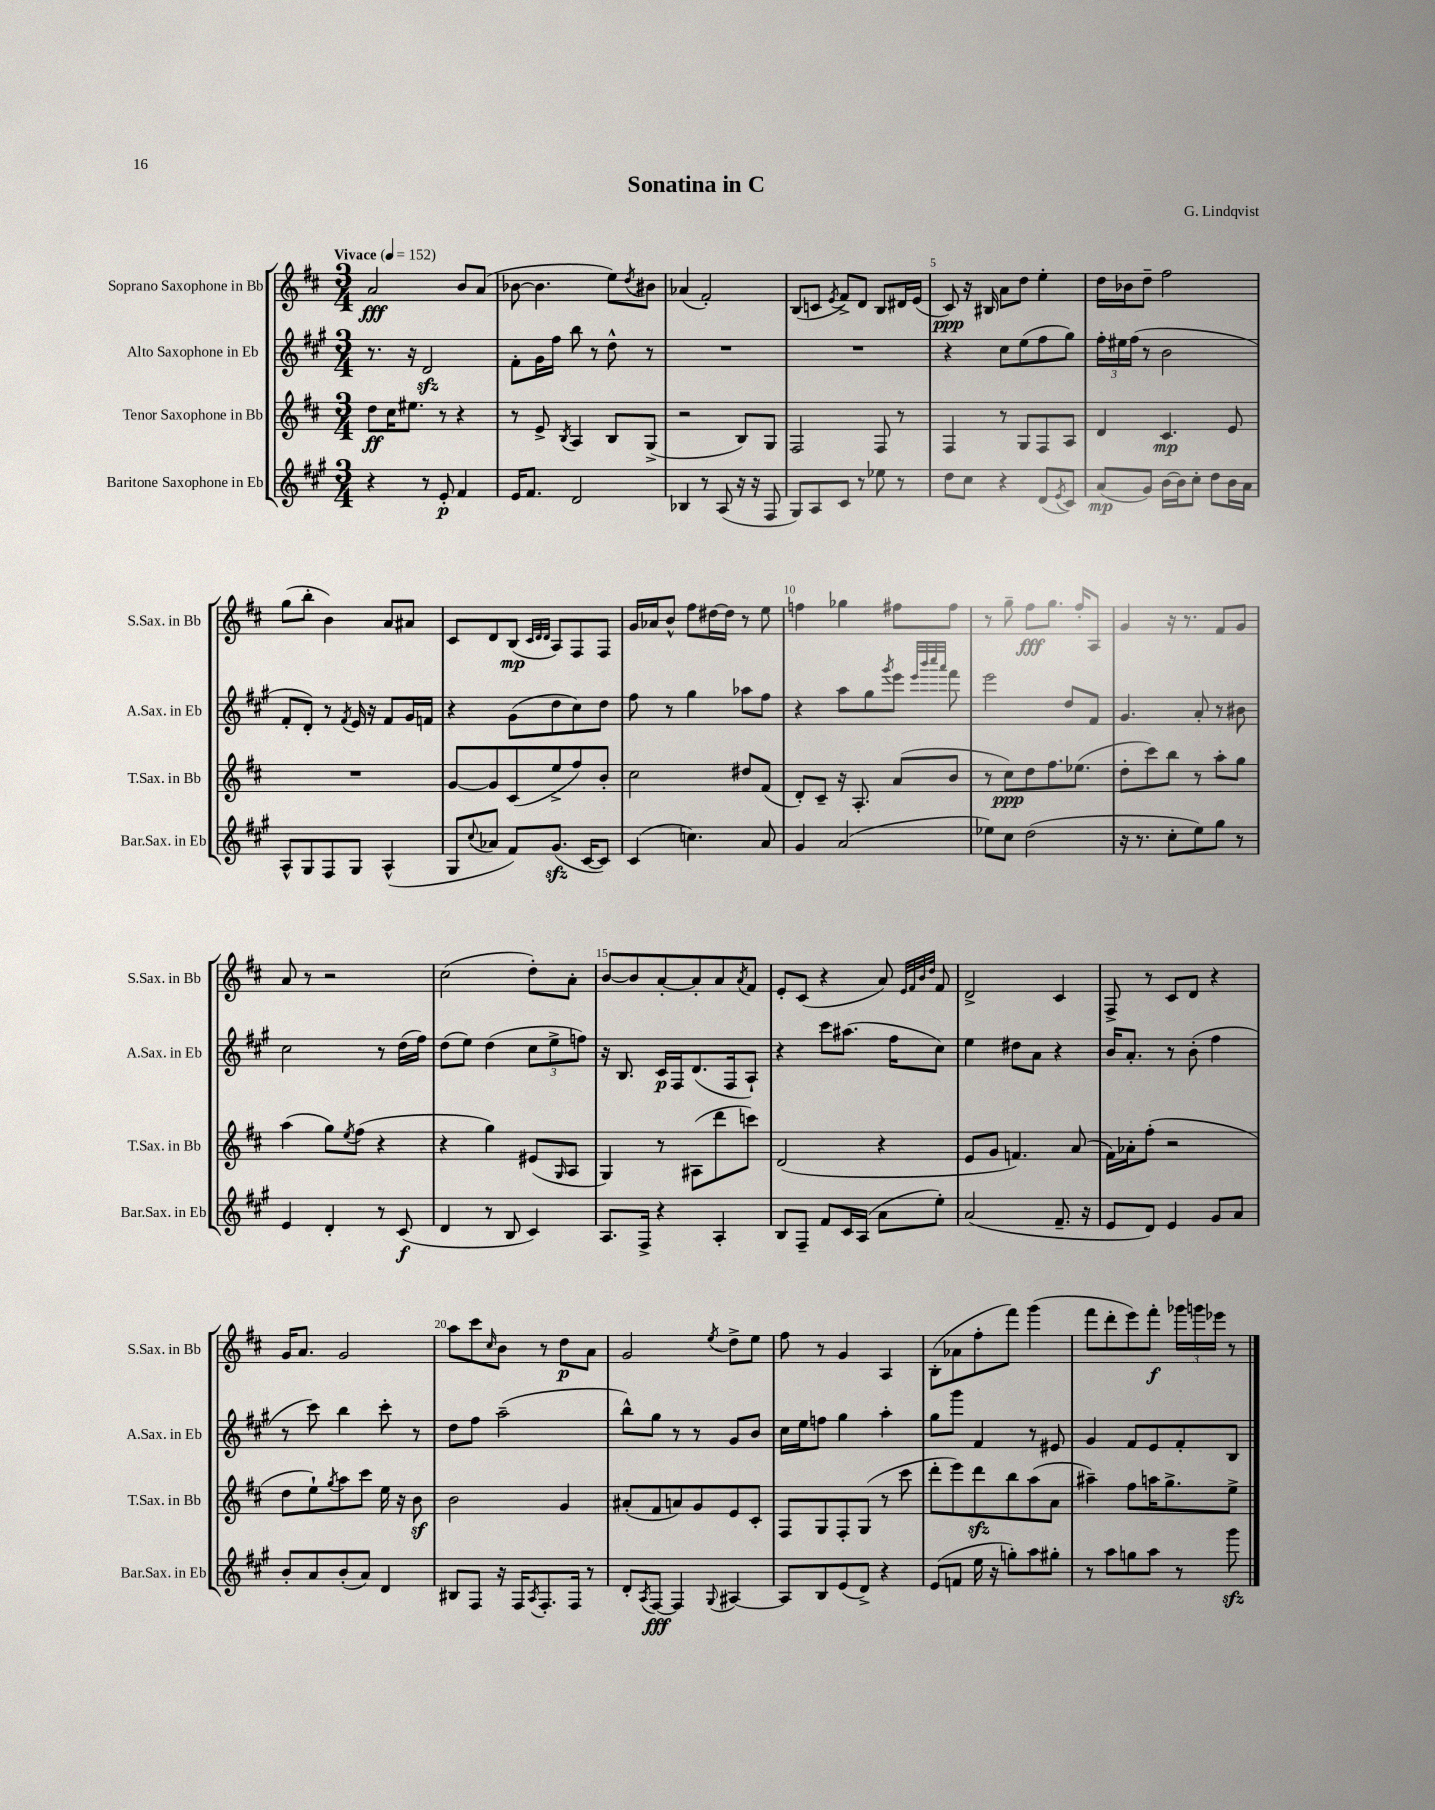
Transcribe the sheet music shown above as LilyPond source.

\header { title = "Sonatina in C" composer = "G. Lindqvist" }
<<
\new StaffGroup <<
\new Staff = "s0" \with { instrumentName = "Soprano Saxophone in Bb" shortInstrumentName = "S.Sax. in Bb" } {
    \clef treble \key d \major \numericTimeSignature \time 3/4 \tempo "Vivace" 4 = 152
    a'2\fff b'8 a'8( |
    bes'8~ bes'4. e''8) \acciaccatura { d''8 } bis'8 |
    aes'4( fis'2-.) |
    b8( c'8 \acciaccatura { e'8 } fis'8->) d'8 b8 dis'16 e'16( |
    cis'8\ppp) r16 bis16 a'8 d''8 e''4-. |
    d''16 bes'16 d''8-- fis''2 |
    g''8( b''8-. b'4) a'8 ais'8 |
    cis'8 d'8 b8\mp( \grace { cis'32 d'32 d'32 } a8) fis8 fis8 |
    g'16 aes'16 b'8-^ fis''8 dis''16~ dis''16 r8 e''8 |
    f''4 ges''4 fis''8 fis''8 |
    r8 g''8-- fis''8\fff g''8. fis''16-. a8 |
    g'4 r16 r8. fis'8 g'8 |
    a'8 r8 r2 |
    cis''2( d''8-.) a'8-. |
    b'8~ b'8 a'8~-. a'8-. a'8 \acciaccatura { a'8 } fis'8 |
    e'8-. cis'8( r4 a'8) \grace { e'32 fis'32 b'32 d''32 } fis'8 |
    d'2-> cis'4 |
    fis8-> r8 cis'8 d'8 r4 |
    g'16 a'8. g'2 |
    a''8 cis'''8 \grace { cis''16 } b'8 r8 d''8\p a'8 |
    g'2 \acciaccatura { e''8 } d''8-> e''8 |
    fis''8 r8 g'4 a4 |
    b8-.( aes'8 fis''8-. fis'''8) g'''4( |
    fis'''8 d'''8-. e'''8) fis'''8-.\f \tuplet 3/2 { ges'''16 g'''16 ees'''16 } r8 \bar "|." |
}
\new Staff = "s1" \with { instrumentName = "Alto Saxophone in Eb" shortInstrumentName = "A.Sax. in Eb" } {
    \clef treble \key a \major \numericTimeSignature \time 3/4
    r8. r16 d'2\sfz |
    fis'8-. gis'16 fis''16 b''8 r8 d''8-^ r8 |
    R2. |
    R2. |
    r4 cis''8 e''8( fis''8 gis''8) |
    \tuplet 3/2 { fis''16-. eis''16 fis''16( } r8 b'2 |
    fis'8-. d'8-.) r8 \acciaccatura { fis'8 } e'16 r16 fis'8 gis'16 f'16 |
    r4 gis'8( d''8 cis''8) d''8 |
    fis''8 r8 gis''4 aes''8 fis''8 |
    r4 a''8 gis''8 \acciaccatura { gis'''8 } e'''8 \grace { e'''32 b'''32 cis''''32 a'''32 } fis'''8 |
    e'''2 d''8 fis'8 |
    gis'4. a'8-. r8 bis'8 |
    cis''2 r8 d''16( fis''16) |
    d''8( e''8) d''4( \tuplet 3/2 { cis''8 e''8-> f''8) } |
    r16 b8. cis'16\p fis16 d'8.( fis16 a8-!) |
    r4 cis'''8 ais''8.( fis''16 cis''8) |
    e''4 dis''8 a'8 r4 |
    b'16 a'8.-. r8 b'8-.( fis''4 |
    r8 cis'''8) b''4 cis'''8-. r8 |
    d''8 fis''8 a''2--( |
    b''8-^) gis''8 r8 r8 gis'8 b'8 |
    cis''16 e''16 f''8 gis''4 a''4-. |
    gis''8 gis'''8 fis'4 r8 eis'8 |
    gis'4 fis'8 e'8 fis'8-. b8 \bar "|." |
}
\new Staff = "s2" \with { instrumentName = "Tenor Saxophone in Bb" shortInstrumentName = "T.Sax. in Bb" } {
    \clef treble \key d \major \numericTimeSignature \time 3/4
    d''8\ff cis''16 eis''8. r8 r4 |
    r8 e'8-> \acciaccatura { b8 } a4 b8 g8->( |
    r2 b8) g8 |
    fis2 fis8 r8 |
    fis4 r8 g8 fis8 a8 |
    d'4 cis'4.\mp e'8 |
    R2. |
    g'8~ g'8 cis'8( e''8-> fis''8) b'8-. |
    cis''2 dis''8 fis'8( |
    d'8-.) cis'8-- r16 a8.-. a'8( b'8 |
    r8 cis''8\ppp) d''8 fis''8. ees''8.( |
    d''8-. cis'''8) b''8 r8 a''8-. g''8 |
    a''4( g''8) \acciaccatura { e''8 } fis''8( r4 |
    r4 g''4) eis'8( \grace { g16 } a8 |
    g4) r8 ais8( d'''8 c'''8) |
    d'2( r4 |
    e'8 g'8 f'4.) a'8( |
    fis'16) aes'16-. fis''8-.( r2 |
    d''8 e''8-!) \acciaccatura { g''8 } a''8 cis'''8 e''16 r16 b'8\sf |
    b'2 g'4 |
    ais'8-.( fis'8 a'8) g'8 e'8 cis'8-. |
    fis8 g8 fis8-. g8( r8 cis'''8 |
    d'''8-. e'''8) d'''8\sfz b''8 a''8( a'8 |
    ais''4--) fis''8 a''16 g''8.-> e''8-> \bar "|." |
}
\new Staff = "s3" \with { instrumentName = "Baritone Saxophone in Eb" shortInstrumentName = "Bar.Sax. in Eb" } {
    \clef treble \key a \major \numericTimeSignature \time 3/4
    r4 r8 e'8-.\p fis'4 |
    e'16 fis'8. d'2 |
    bes4 r8 a8( r16 r16 fis8 |
    gis8) a8 cis'8 r8 ees''8 r8 |
    d''8 cis''8 r4 d'8( \acciaccatura { e'8 } cis'8) |
    a'8\mp( gis'8) b'16~ b'16 cis''8-. d''8 b'16 a'16 |
    a8-^ gis8 fis8 gis8 a4-^( |
    gis8 \appoggiatura { cis''8 } aes'8 fis'8) gis'8.\sfz( cis'16~ cis'8) |
    cis'4( c''4.) a'8 |
    gis'4 a'2( |
    ees''8) cis''8 d''2( |
    r16 r8. cis''8-. e''8) gis''8 r8 |
    e'4 d'4-. r8 cis'8\f( |
    d'4 r8 b8 cis'4) |
    a8. fis16-> r4 a4-. |
    b8 fis8-- fis'8 cis'16 a16( a'8 e''8-.) |
    a'2( fis'8.-- r16 |
    e'8 d'8) e'4 gis'8 a'8 |
    b'8-. a'8 b'8-.( a'8) d'4 |
    bis8 fis8 r16 fis16 \acciaccatura { a8 } fis8.-. fis16 r8 |
    d'8-. \acciaccatura { a8 } fis8~\fff fis4 \appoggiatura { gis8 } ais4~ |
    ais8 b8 e'8( d'8->) r4 |
    e'8( f'8 e''16 r16 g''8-.) a''8 gis''8-. |
    r8 a''8 g''8 a''8 r8 gis'''8\sfz \bar "|." |
}
>>
>>
\layout { \context { \Score \override BarNumber.break-visibility = ##(#f #t #t) barNumberVisibility = #(every-nth-bar-number-visible 5) } }
